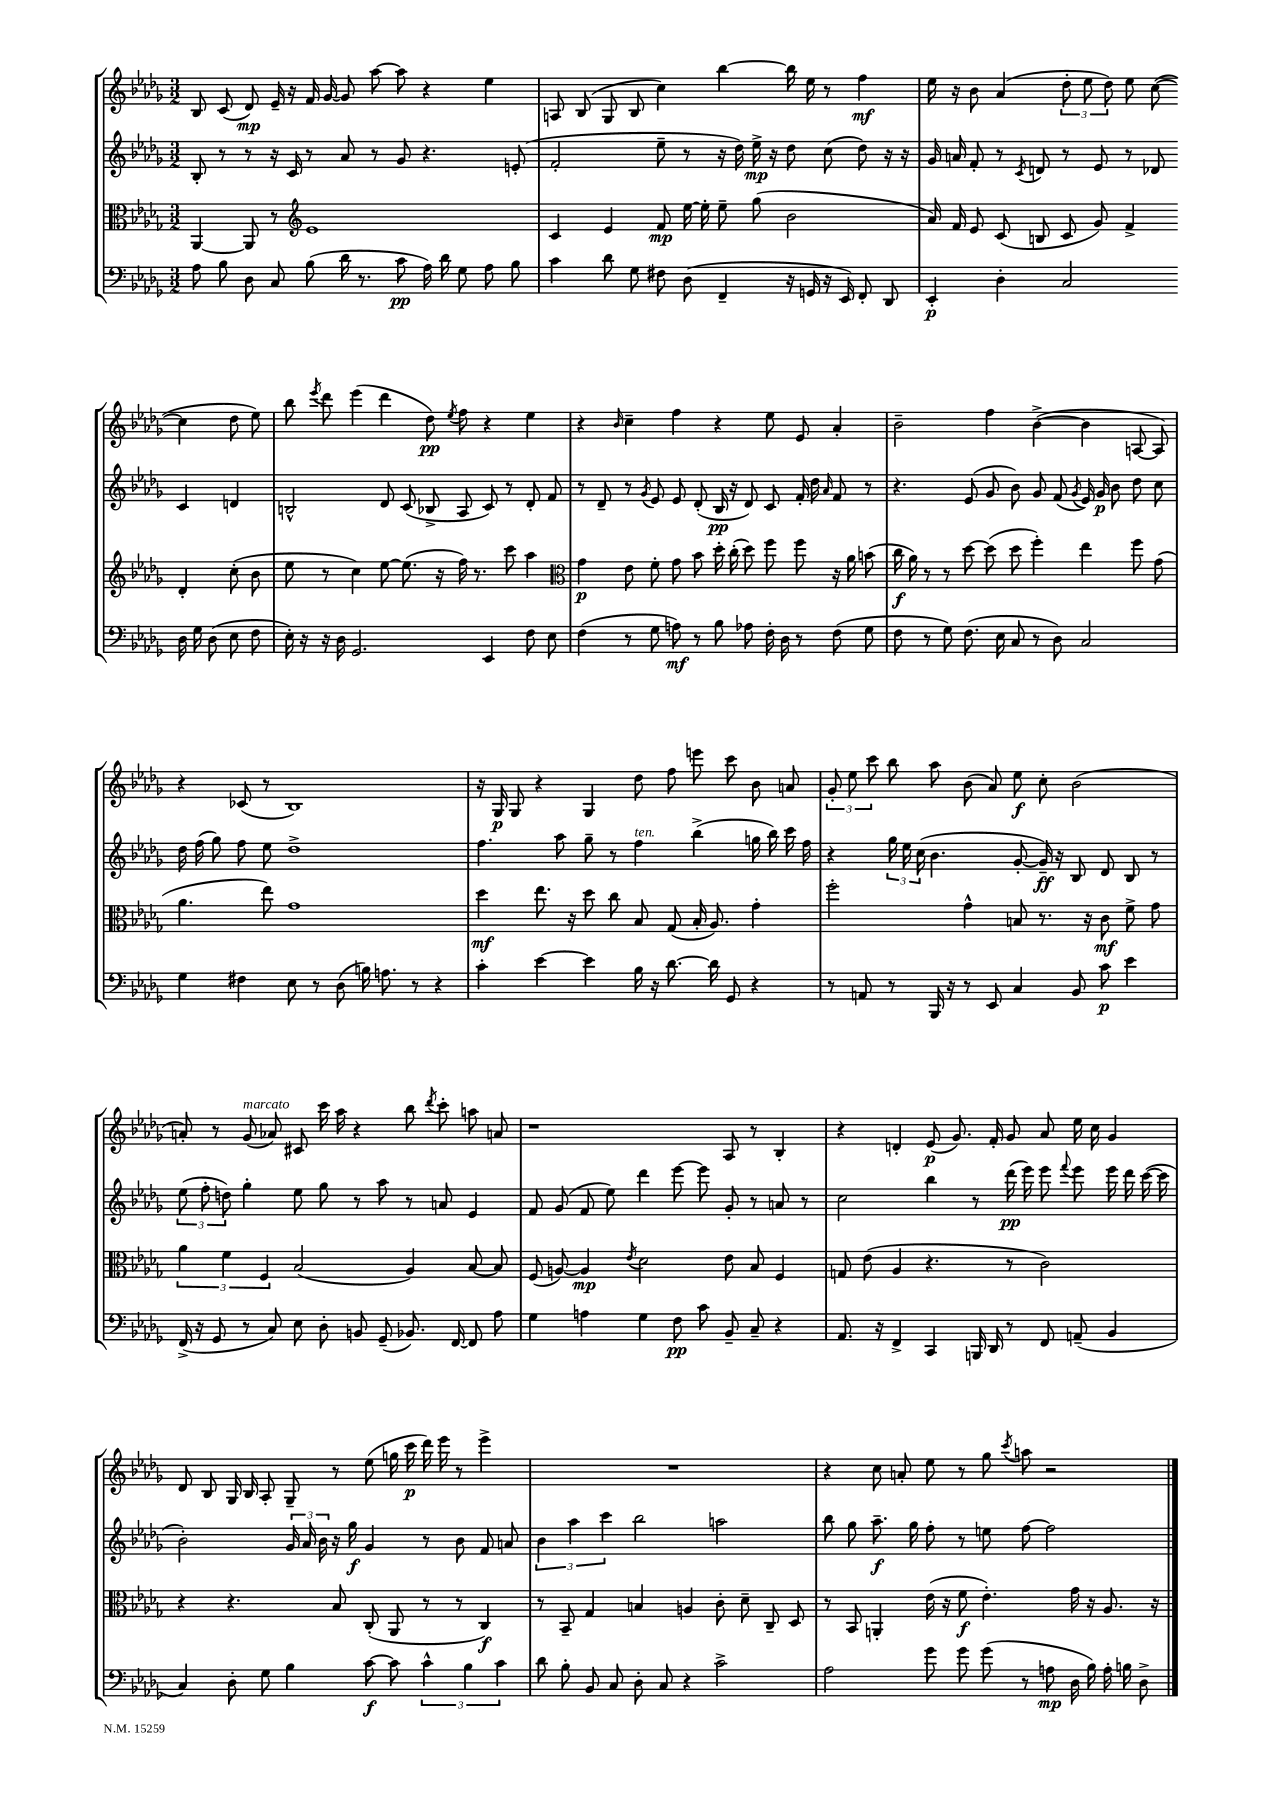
<<
\new StaffGroup <<
\new Staff = "s0" {
    \clef treble \key des \major \numericTimeSignature \time 3/2
    \autoBeamOff bes8 c'8( des'8\mp) ees'16-- r16 f'16 ges'16~ ges'8 aes''8~ aes''8 r4 ees''4 |
    a8 bes8( ges8 bes8 c''4) bes''4~ bes''16 ees''16 r8 f''4\mf |
    ees''16 r16 bes'8 aes'4( \tuplet 3/2 { des''8-. ees''8 des''8) } ees''8 c''8~( c''4 des''8 ees''8) |
    bes''8 \acciaccatura { ees'''8 } des'''8 ees'''4( des'''4 des''8\pp) \acciaccatura { ees''8 } f''8 r4 ees''4 |
    r4 \grace { bes'16 } c''4-- f''4 r4 ees''8 ees'8 aes'4-. |
    bes'2-- f''4 bes'4~->( bes'4 a8~ a8) |
    r4 ces'8( r8 bes1) |
    r16 ges16\p ges8 r4 ges4 des''8 f''8 e'''8 c'''8 bes'8 a'8 |
    \tuplet 3/2 { ges'8-. ees''8 c'''8 } bes''8 aes''8 bes'8( aes'8) ees''8\f c''8-. bes'2( |
    a'8-.) r8 ges'8^\markup { \italic "marcato" }( aes'8) cis'8 c'''16 aes''16 r4 bes''8 \acciaccatura { des'''8 } c'''8-. a''8 a'8 |
    r1 aes8 r8 bes4-. |
    r4 d'4-. ees'8\p( ges'8.) f'16-. ges'8 aes'8 ees''16 c''16 ges'4 |
    des'8 bes8 ges16 bes16 aes8-. ges8-- r8 ees''8( g''16 c'''16\p des'''16) ees'''16 r8 ees'''4-> |
    R1. |
    r4 c''8 a'8-. ees''8 r8 ges''8 \acciaccatura { c'''8 } a''8 r2 \bar "|." |
}
\new Staff = "s1" {
    \clef treble \key des \major \numericTimeSignature \time 3/2
    \autoBeamOff bes8-. r8 r8 r16 c'16 r8 aes'8 r8 ges'8 r4. e'8-.( |
    f'2-. ees''8-- r8 r16 des''16) ees''16->\mp r16 des''8 c''8( des''8) r16 r16 |
    ges'16 a'16 f'8-. r8 \acciaccatura { c'8 } d'8 r8 ees'8 r8 des'8 c'4 d'4 |
    b2-^ des'8 c'8( bes8-> aes8 c'8) r8 des'8-. f'8 |
    r8 des'8-- r8 \acciaccatura { ges'8 } ees'8 ees'8 des'8-.( bes16\pp r16 des'8) c'8 f'16-. des''16 \grace { aes'16 } f'8 r8 |
    r4. ees'8( ges'8 bes'8) ges'8 f'8( \acciaccatura { ges'8 } ees'16) ges'16\p bes'8 des''8 c''8 |
    des''16 f''16( ges''8) f''8 ees''8 des''1-> |
    f''4. aes''8 ges''8-- r8 f''4^\markup { \italic "ten." } bes''4->( g''16 bes''16) c'''16 f''16 |
    r4 \tuplet 3/2 { ges''16 ees''16 c''16( } bes'4. ges'8~-. ges'16--\ff) r16 bes8 des'8 bes8 r8 |
    \tuplet 3/2 { ees''8( f''8-. d''8) } ges''4-. ees''8 ges''8 r8 aes''8 r8 a'8 ees'4 |
    f'8 ges'8( f'8 ees''8) des'''4 ees'''8~ ees'''8 ges'8-. r8 a'8 r8 |
    c''2 bes''4 r8 des'''16\pp( ees'''16) ees'''8 \appoggiatura { f'''8 } ees'''8 ees'''16 des'''16 c'''16~( c'''16 |
    bes'2-.) \tuplet 3/2 { ges'16 aes'16 bes'16 } r16 ges''16\f ges'4 r8 bes'8 f'8 a'8 |
    \tuplet 3/2 { bes'4 aes''4 c'''4 } bes''2 a''2 |
    bes''8 ges''8 aes''8.--\f ges''16 f''8-. r8 e''8 f''8~ f''2 \bar "|." |
}
\new Staff = "s2" {
    \clef alto \key des \major \numericTimeSignature \time 3/2
    \autoBeamOff aes,4~ aes,8 r8 \clef treble ees'1 |
    c'4 ees'4 f'8\mp ees''16~ ees''16-. ees''8-- ges''8( bes'2 |
    aes'16) f'16 ees'8 c'8( b8 c'8 ges'8) f'4-> des'4-. c''8-.( bes'8 |
    ees''8 r8 c''4) ees''8~ ees''8.( r16 f''16) r8. c'''8 aes''4 |
    \clef alto ges'4\p ees'8 f'8-. ges'8 bes'8 des''16-. c''16-.( des''8) f''8 f''8 r16 aes'16 b'8( |
    c''16\f aes'16) r8 r8 des''8~ des''8( des''8 f''4-.) ees''4 f''8 ges'8( |
    aes'4. ees''8) ges'1 |
    des''4\mf ees''8. r16 des''8 c''8 bes8 ges8( bes16-. aes8.) ges'4-. |
    f''2-. ges'4-^ b8 r8. r16 c'8\mf f'8-> ges'8 |
    \tuplet 3/2 { aes'4 f'4 f4 } bes2( aes4) bes8~ bes8 |
    f8( a8~) a4\mp \acciaccatura { ees'8 } des'2 ees'8 bes8 f4 |
    g8 ees'8( aes4 r4. r8 c'2) |
    r4 r4. bes8 c8-.( aes,8 r8 r8 c4\f) |
    r8 bes,8-- ges4 b4 a4 c'8-. des'8-- c8-- des8 |
    r8 bes,8 a,4-. ees'16( r16 f'8\f ees'4.-.) ges'16 r16 aes8. r16 \bar "|." |
}
\new Staff = "s3" {
    \clef bass \key des \major \numericTimeSignature \time 3/2
    \autoBeamOff aes8 bes8 des8 c8 bes8( des'16 r8. c'8\pp aes16) des'16 ges8 aes8 bes8 |
    c'4 des'8 ges8 fis8 des8( f,4-- r16 g,16 r16 ees,16) f,8-. des,8 |
    ees,4-.\p des4-. c2 des16 ges16 des8( ees8 f8 |
    ees16-.) r16 r16 des16 ges,2. ees,4 f8 ees8 |
    f4( r8 ges8 a8\mf) r8 bes8 aes8 f16-. des16 r8 f8( ges8 |
    f8 r8 ges8) f8.( ees16 c8 r8 des8) c2 |
    ges4 fis4 ees8 r8 des8( b16) a8. r8 r4 |
    c'4-. ees'4~ ees'4 bes16 r16 des'8.~ des'16 ges,8 r4 |
    r8 a,8 r8 bes,,16 r16 r8 ees,8 c4 bes,8 c'8\p ees'4 |
    f,16->( r16 ges,8 r8 c8) ees8 des8-. b,8 ges,8--( bes,8.) f,16~ f,8 aes8 |
    ges4 a4 ges4 f8\pp c'8 bes,8-- c8-- r4 |
    aes,8. r16 f,4-> c,4 b,,16 des,16 r8 f,8 a,8--( bes,4 |
    c4) des8-. ges8 bes4 c'8~\f c'8 \tuplet 3/2 { c'4-^ bes4 c'4 } |
    des'8 bes8-. bes,8 c8 des8-. c8 r4 c'2-> |
    aes2 ges'8 ges'8 ges'8( r8 a8\mp des16 bes16) a16-. b16 des8-> \bar "|." |
}
>>
>>
\layout { \context { \Score \remove "Bar_number_engraver" } }
